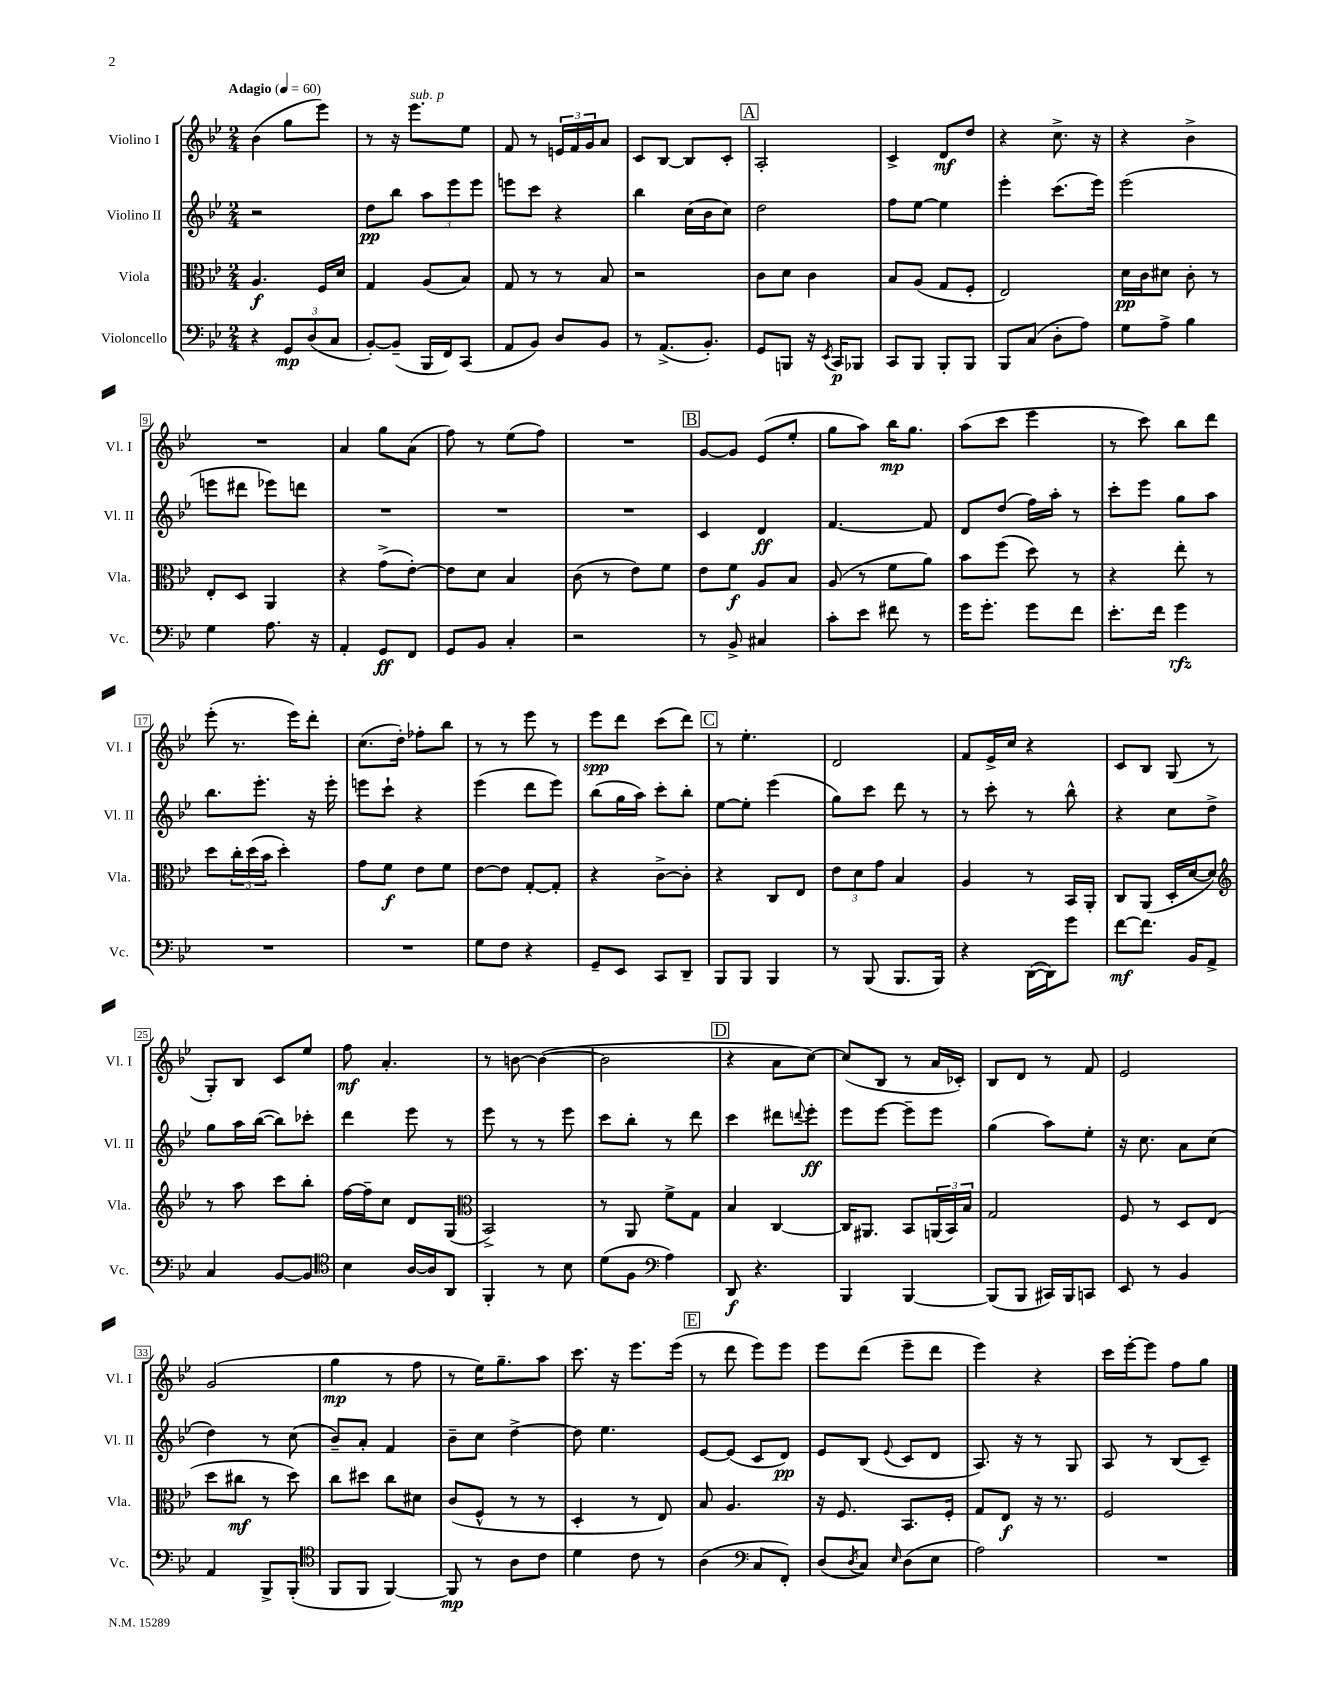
<<
\new StaffGroup <<
\new Staff = "s0" \with { instrumentName = "Violino I" shortInstrumentName = "Vl. I" } {
    \clef treble \key bes \major \numericTimeSignature \time 2/4 \tempo "Adagio" 4 = 60
    bes'4( g''8 ees'''8) |
    r8 r16 ees'''8.^\markup { \italic "sub. p" } ees''8 |
    f'8 r8 \tuplet 3/2 { e'16 f'16 g'16 } a'8 |
    c'8 bes8~ bes8 c'8-. |
    \mark \markup { \box "A" } a2-. |
    c'4-> d'8\mf d''8 |
    r4 c''8.-> r16 |
    r4 bes'4-> |
    R2 |
    a'4 g''8 a'8( |
    f''8) r8 ees''8( f''8) |
    R2 |
    \mark \markup { \box "B" } g'8~ g'8 ees'8( ees''8-. |
    g''8 a''8) bes''16\mp g''8. |
    a''8( c'''8 ees'''4 |
    r8 c'''8) bes''8 d'''8 |
    ees'''8-.( r8. ees'''16) d'''8-. |
    c''8.( d''16-.) fes''8-. bes''8 |
    r8 r8 ees'''8 r8 |
    ees'''8\spp d'''8 c'''8( d'''8) |
    \mark \markup { \box "C" } r8 ees''4.-. |
    d'2 |
    f'8 ees'16-> c''16 r4 |
    c'8 bes8 g8( r8 |
    g8-.) bes8 c'8 ees''8 |
    f''8\mf a'4.-. |
    r8 b'8~ b'4~( |
    b'2 |
    \mark \markup { \box "D" } r4 a'8 c''8~) |
    c''8( bes8 r8 a'16 ces'16-.) |
    bes8 d'8 r8 f'8 |
    ees'2 |
    g'2( |
    g''4\mp r8 f''8 |
    r8 ees''16) g''8.-- a''8 |
    c'''8. r16 ees'''8. ees'''16( |
    \mark \markup { \box "E" } r8 d'''8 ees'''8) ees'''8 |
    ees'''8 d'''8( ees'''8-- d'''8 |
    ees'''4) r4 |
    c'''16 ees'''16~-. ees'''8 f''8 g''8 \bar "|." |
}
\new Staff = "s1" \with { instrumentName = "Violino II" shortInstrumentName = "Vl. II" } {
    \clef treble \key bes \major \numericTimeSignature \time 2/4
    r2 |
    d''8\pp bes''8 \tuplet 3/2 { a''8 ees'''8 ees'''8 } |
    e'''8 c'''8 r4 |
    bes''4 c''16( bes'16 c''8) |
    \mark \markup { \box "A" } d''2 |
    f''8 ees''8~ ees''4 |
    ees'''4-. c'''8.( ees'''16) |
    ees'''2( |
    e'''8 dis'''8 ees'''8) d'''8 |
    R2 |
    R2 |
    R2 |
    \mark \markup { \box "B" } c'4 d'4\ff |
    f'4.~ f'8 |
    d'8 d''8( f''16) a''16-. r8 |
    c'''8-. ees'''8 g''8 a''8 |
    bes''8. ees'''8.-. r16 ees'''16-. |
    e'''8 c'''8-! r4 |
    ees'''4( d'''8 ees'''8) |
    bes''8( g''16 a''16) c'''8-. bes''8-. |
    \mark \markup { \box "C" } ees''8~ ees''8-. ees'''4( |
    g''8) c'''8 d'''8 r8 |
    r8 c'''8-. r8 bes''8-^ |
    r4 c''8 d''8-> |
    g''8 a''16 bes''16~( bes''8) ces'''8-. |
    d'''4 ees'''8 r8 |
    ees'''8 r8 r8 ees'''8 |
    c'''8 bes''8-. r8 d'''8 |
    \mark \markup { \box "D" } c'''4 dis'''8 \appoggiatura { d'''8 } ees'''8-.\ff |
    ees'''8 ees'''8~ ees'''8-- ees'''8 |
    g''4( a''8) ees''8-. |
    r16 c''8. a'8 c''8( |
    d''4) r8 c''8( |
    bes'8--) a'8-. f'4 |
    bes'8-- c''8 d''4~-> |
    d''8 ees''4. |
    \mark \markup { \box "E" } ees'8~ ees'8( c'8 d'8\pp) |
    ees'8 bes8( \appoggiatura { ees'8 } c'8 d'8 |
    a8.) r16 r8 g8 |
    a8 r8 bes8( c'8--) \bar "|." |
}
\new Staff = "s2" \with { instrumentName = "Viola" shortInstrumentName = "Vla." } {
    \clef alto \key bes \major \numericTimeSignature \time 2/4
    a4.\f f16 d'16 |
    g4 a8( bes8) |
    g8 r8 r8 bes8 |
    r2 |
    \mark \markup { \box "A" } c'8 d'8 c'4 |
    bes8 a8( g8 f8-. |
    ees2) |
    d'16\pp c'16 dis'8 c'8-. r8 |
    ees8-. d8 a,4 |
    r4 g'8->( ees'8~-.) |
    ees'8 d'8 bes4 |
    c'8( r8 ees'8) f'8 |
    \mark \markup { \box "B" } ees'8 f'8\f a8 bes8 |
    a8( r8 f'8 a'8) |
    bes'8 f''8( d''8) r8 |
    r4 ees''8-. r8 |
    d''8 \tuplet 3/2 { c''16-. d''16( bes'16 } d''4-.) |
    g'8 f'8\f ees'8 f'8 |
    ees'8~ ees'8 g8~-. g8-. |
    r4 c'8~-> c'8-. |
    \mark \markup { \box "C" } r4 c8 ees8 |
    \tuplet 3/2 { ees'8 d'8 g'8 } bes4 |
    a4 r8 bes,16 a,16-. |
    c8 a,8( d16-. d'16~ d'8) |
    \clef treble r8 a''8 c'''8 bes''8-. |
    f''16~ f''16-- c''8 d'8 g8( |
    \clef alto bes,2->) |
    r8 a,8 f'8-> g8 |
    \mark \markup { \box "D" } bes4 c4~ |
    c16 ais,8. bes,8 \tuplet 3/2 { a,16( bes,16) bes16 } |
    g2 |
    f8 r8 d8 ees8( |
    d''8 cis''8\mf r8 d''8) |
    c''8 dis''8 c''8 dis'8 |
    c'8( f8-^ r8 r8 |
    d4-. r8 ees8) |
    \mark \markup { \box "E" } bes8 a4. |
    r16 f8. bes,8. f16-. |
    g8 ees8\f r16 r8. |
    f2 \bar "|." |
}
\new Staff = "s3" \with { instrumentName = "Violoncello" shortInstrumentName = "Vc." } {
    \clef bass \key bes \major \numericTimeSignature \time 2/4
    r4 \tuplet 3/2 { g,8\mp d8( c8 } |
    bes,8~-.) bes,8--( bes,,16 f,16) c,8( |
    a,8 bes,8) d8 bes,8 |
    r8 a,8.->( bes,8.-.) |
    \mark \markup { \box "A" } g,8 b,,8 r16 \acciaccatura { ees,8 } c,16\p bes,,8 |
    c,8 bes,,8 bes,,8-. bes,,8 |
    bes,,8 c8( d8-. a8) |
    g8 a8-> bes4 |
    g4 a8. r16 |
    a,4-. g,8\ff f,8 |
    g,8 bes,8 c4-. |
    r2 |
    \mark \markup { \box "B" } r8 bes,8-> cis4 |
    c'8-. ees'8 fis'8 r8 |
    g'16 g'8.-. g'8 f'8 |
    ees'8.-. f'16 g'4\rfz |
    R2 |
    R2 |
    g8 f8 r4 |
    g,8-- ees,8 c,8 d,8-- |
    \mark \markup { \box "C" } bes,,8 bes,,8 bes,,4 |
    r8 bes,,8( bes,,8. bes,,16) |
    r4 d,16~( d,16) g'8 |
    f'8~\mf f'8. bes,16 a,8-> |
    c4 bes,8~ bes,8 |
    \clef tenor bes4 a16~ a16 a,8 |
    f,4-. r8 bes8 |
    d'8( f8 \clef bass a4) |
    \mark \markup { \box "D" } d,8\f r4. |
    bes,,4 bes,,4~ |
    bes,,8( bes,,8 cis,16) bes,,16 c,8 |
    ees,8 r8 bes,4 |
    a,4 bes,,8-> bes,,8-.( |
    \clef tenor f,8 f,8 f,4~) |
    f,8\mp r8 a8 c'8 |
    d'4 c'8 r8 |
    \mark \markup { \box "E" } a4( \clef bass c8 f,8-.) |
    d8( \acciaccatura { d8 } c8) \grace { ees16 } d8( ees8 |
    a2) |
    R2 \bar "|." |
}
>>
>>
\layout { \context { \Score \override BarNumber.stencil = #(make-stencil-boxer 0.1 0.3 ly:text-interface::print) } }
